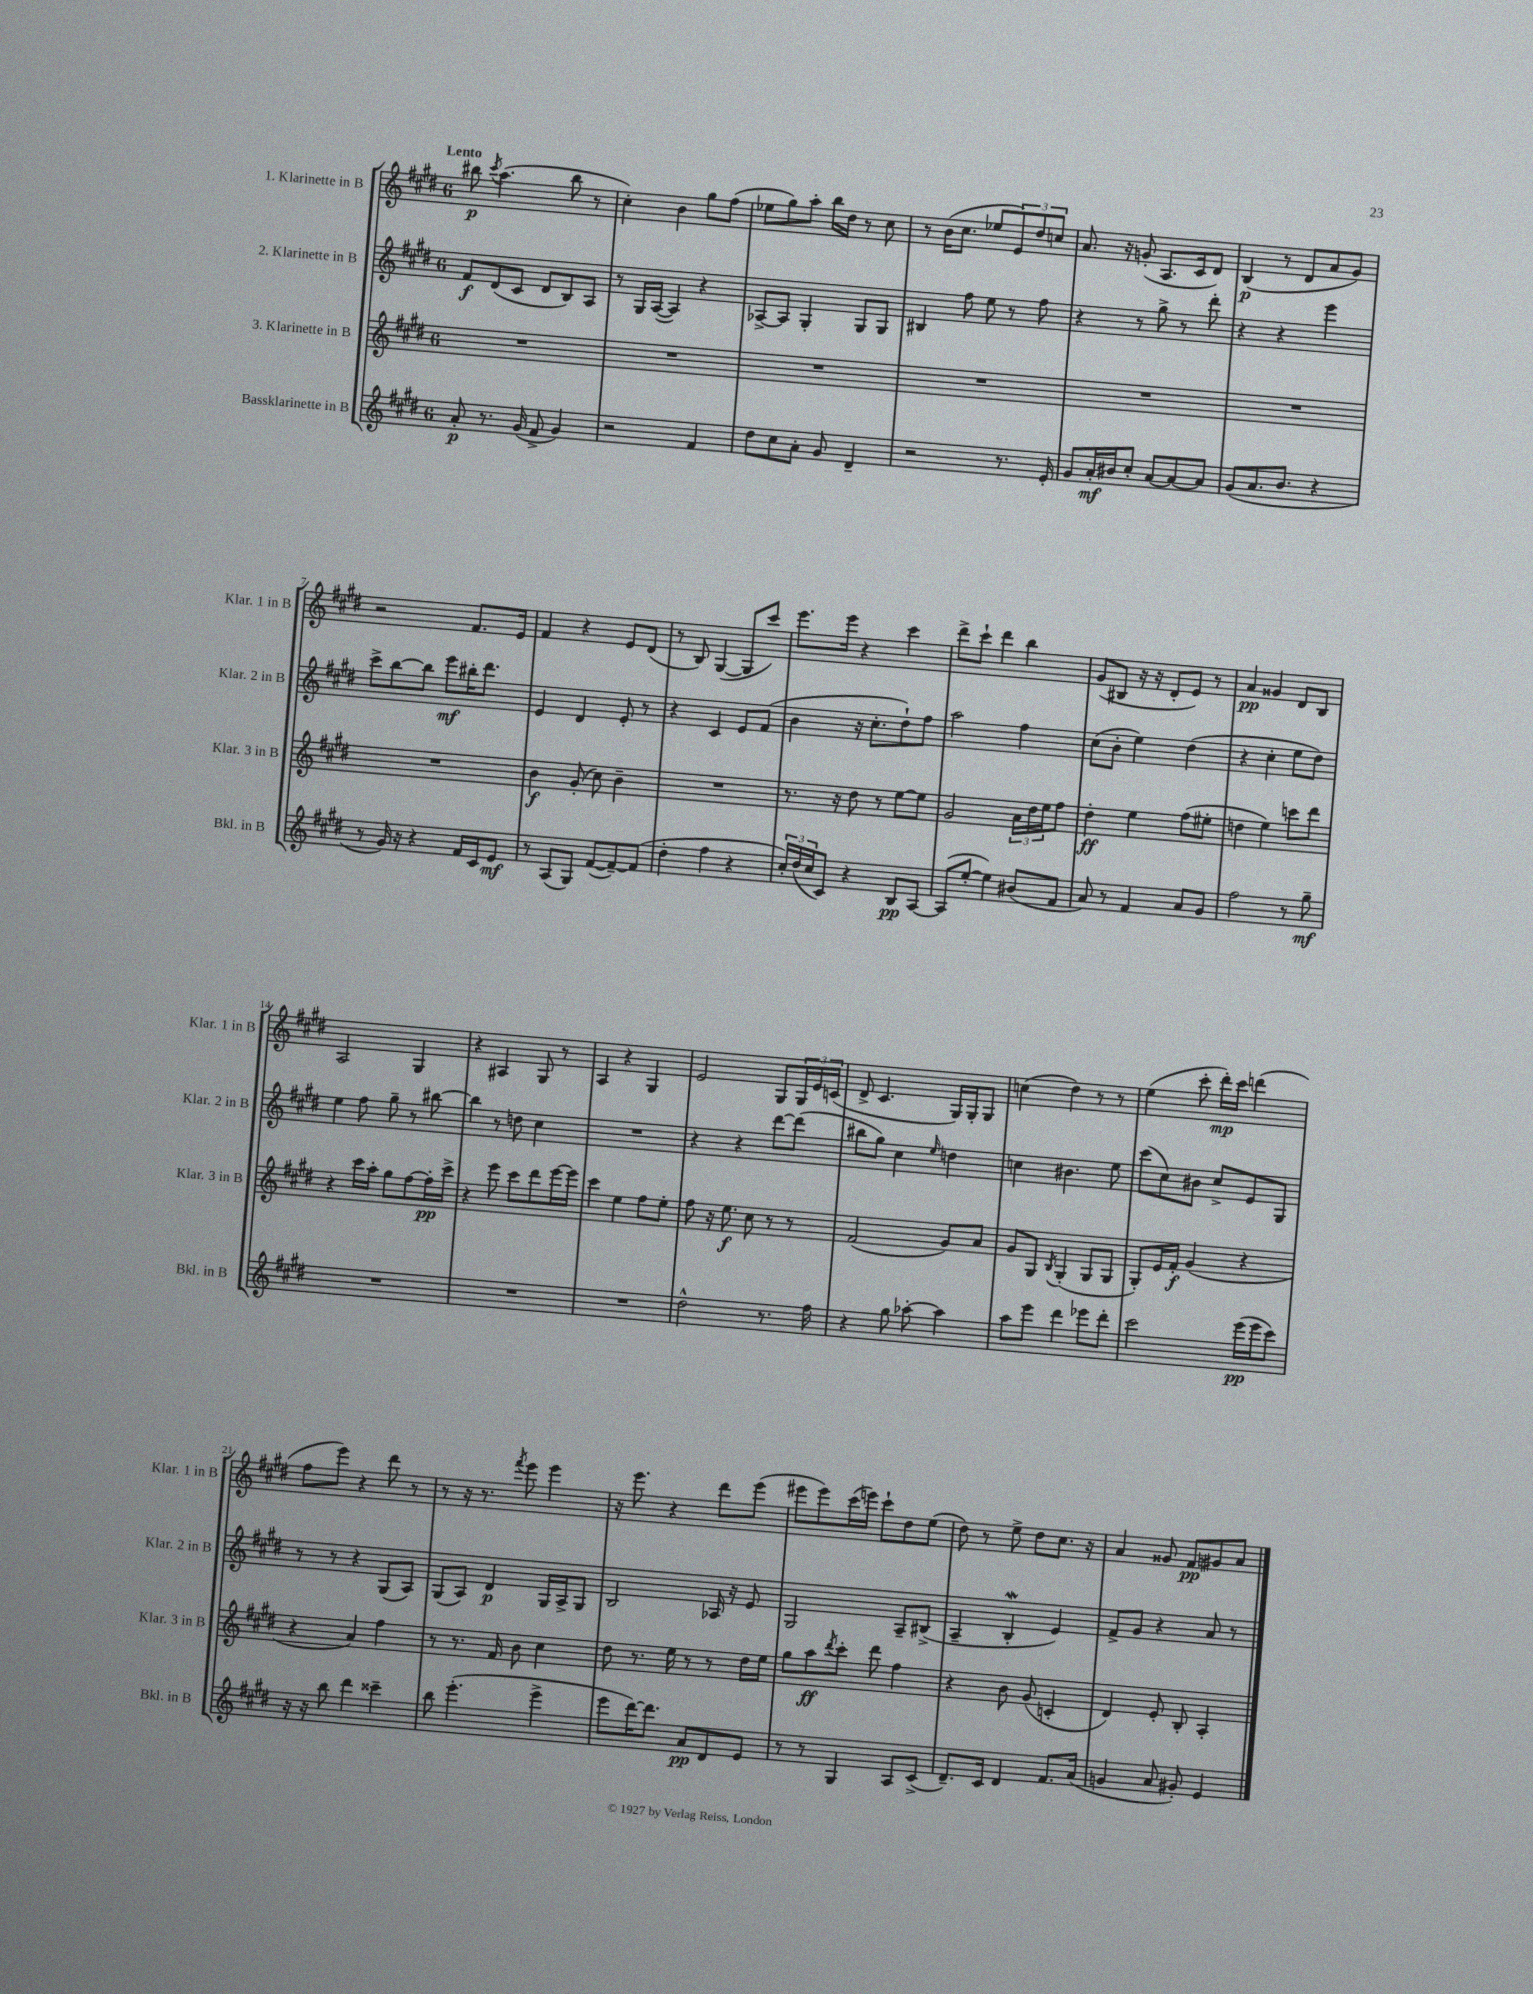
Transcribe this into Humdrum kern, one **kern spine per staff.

**kern	**kern	**kern	**kern
*staff4	*staff3	*staff2	*staff1
*clefG2	*clefG2	*clefG2	*clefG2
*k[f#c#g#d#]	*k[f#c#g#d#]	*k[f#c#g#d#]	*k[f#c#g#d#]
*M6/8	*M6/8	*M6/8	*M6/8
8a'/	2.r	8f#/L	8bb#\
.	.	.	8qccc#/
8.r	.	(8d#/	(4.aa\
.	.	8c#/J	.
(16g#/	.	.	.
8f#^/	.	8d#/L	.
4g#/)	.	8B/)	8bb#\
.	.	8A/J	8r
=	=	=	=
2r	2.r	8r	4cc#'\)
.	.	16G#/LL	.
.	.	([16A/JJ	.
.	.	4A/])	4b\
4f#/	.	4r	8gg#\L
.	.	.	(8ff#\J
=	=	=	=
8dd#\L	2.r	[8A-^/L	8ee-\L
8cc#\	.	8A-/]J	8gg#\)
8a'\J	.	4G#'/	8aa'\J
8g#/	.	.	16bb\LL
.	.	.	16dd#\JJ
4d#~/	.	8G#/L	8r
.	.	8G#/J	8cc#\
=	=	=	=
2r	2.r	4B#/	8r
.	.	.	(16b\LK
.	.	.	8.cc#\J
.	.	8ff#\	.
.	.	8ee\	8ee-/L
8.r	.	8r	12e/)
.	.	.	12dd#/
.	.	8ff#\	.
.	.	.	12cc/J
16e'/	.	.	.
=	=	=	=
8g#/L	2.r	4r	8.a/
16a'/L	.	.	.
16b#/J	.	.	16r
8cc#'/J	.	8r	(8g'/
[8a/L	.	8gg#^\	8.A/L
8a/_	.	8r	.
.	.	.	16c#/k
8a/]J	.	8ddd#'\	8d#/J)
=	=	=	=
(8g#/L	2.r	4r	(4B/
8.a/	.	.	.
.	.	4r	8r
8.b/J	.	.	.
.	.	.	8d#/L
4r	.	4eee\	8a/
.	.	.	8g#/J)
=	=	=	=
8r	2.r	8ccc#^\L	2r
16g#/)	.	[8bb\	.
16r	.	.	.
4r	.	8bb\]J	.
.	.	8eee\L	.
16f#/LL	.	16bb#'\K	8.f#/L
16c#/J	.	8.ddd#\J	.
8e/J	.	.	.
.	.	.	16e/Jk
=	=	=	=
8r	4b\	4e/	4f#/
(8A/L	.	.	.
8G#/J)	(8g#'/	4d#/	4r
([8f#/L	8cc#\)	.	.
8f#~/_)	4b~\	8e'/	8e/L
(8f#/]J	.	8r	(8d#/J
=	=	=	=
4dd#'\	2.r	4r	8r
.	.	.	8B/)
4ff#\	.	4c#/	([4G#/
4r	.	8e/L	8G#/]L
.	.	(8f#/J	8ccc#/J)
=	=	=	=
24cc#'/LL)	8.r	4b\	8.eee\L
(24dd#/	.	.	.
24cc#/J	.	.	.
8c#/J)	.	.	.
.	16r	.	16eee\Jk
4r	8dd#\	16r	4r
.	.	8.cc#'\L	.
.	8r	.	.
8B/L	[8ee\L	8dd#`\)	4ccc#\
[8A/J	8ee\]J	8ff#\J	.
=	=	=	=
(8A/]L	2g#/	2aa\	8ddd#^\L
[8ee'/J	.	.	8ccc#`\J
4ee\])	.	.	4ddd#\
(8b#/L	24a\LL	4ff#\	4bb\
.	24dd#\	.	.
.	24ee\J	.	.
8f#/J	8ff#\J	.	.
=	=	=	=
8a/)	4dd#'\	(8cc#\L	(8g#/L
8r	.	8b'\J	8B#/J
4f#/	4ee\	4ee\)	16r
.	.	.	16r
.	.	.	8d#'/L
8a/L	(8ff#\L	(4dd#\	8e/J)
8g#/J	8ee#'\J	.	8r
=	=	=	=
2ff#\	4dd\	4r	4a/
.	4ee\)	4cc#'\	4g##/
8r	8ccc\L	8ee\L	8d#/L
8gg#~\	8ddd#\J	8dd#\J)	8B/J
=	=	=	=
2.r	4r	4ee\	2A/
.	16ccc#\LL	8ff#\	.
.	16aa'\JJ	.	.
.	8gg#\L	8gg#~\	.
.	[8ff#\	8r	4G#/
.	16ff#'\]L	[8bb#\	.
.	16ccc#^\JJ	.	.
=	=	=	=
2.r	4r	4bb#\]	4r
.	8eee\	8r	4A#/
.	8ccc#\L	8dd\	.
.	8ddd#\	4cc#\	8G#/
.	[16eee\L	.	8r
.	16eee\]JJ	.	.
=	=	=	=
2.r	4ccc#\	2.r	4A/
.	4ee\	.	4r
.	8ff#\L	.	4G#/
.	8ee'\J	.	.
=	=	=	=
2dd#^^\	8ff#\	4r	2e/
.	16r	.	.
.	8.ee\	.	.
.	.	4r	.
.	8cc#\	.	.
8.r	8r	[8ddd#\L	8G#/L
.	8r	(8ddd#\]J	24G#/L
.	.	.	24e/
16ff#\	.	.	.
.	.	.	(24c/JJ
=	=	=	=
4r	(2f#/	8bb#\L	8d#^/
.	.	8gg#\J)	4.c#/
8gg#\	.	4cc#\	.
[8aa-'\	.	.	.
.	.	16qqee/	.
4aa-\]	8g#/L)	4dd\	16G#/LL)
.	.	.	16G#'/J
.	8a/J	.	8G#/J
=	=	=	=
8aa\L	8g#/L	4cc\	(4cc\
8eee\J	8G#/J	.	.
.	8qB/	.	.
4ddd#\	(4G#'/	4.b#\	4dd#\)
8eee-\L	8G#/L	.	8r
8ddd#'\J	8G#/J	8ee\	8r
=	=	=	=
2ccc#\	8G#'/L)	(8ccc#\L	(4ee\
.	16e/L	8cc#\)	.
.	16f#'/JJ	.	.
.	(4g#/	8b#\J	8ccc#'\
.	.	8cc#^/L	16ddd#'\LL)
.	.	.	16ccc#\JJ
(16eee\LL	4r	8e/	(4ddd\
16eee\J	.	.	.
8ccc#\J)	.	8G#/J	.
=	=	=	=
16r	4r	8r	8ff#\L
16r	.	.	.
8bb\	.	8r	8eee\J)
4ddd#\	4a/)	4r	4r
4ccc##~\	4ff#\	(8G#/L	8ddd#\
.	.	8A/J)	8r
=	=	=	=
8bb\	8r	(8G#/L	8r
(4.eee'\	8.r	8A/J)	16r
.	.	.	8.r
.	.	4d#/	.
.	16f#/	.	.
.	.	.	8qfff#/
.	8b\	.	8eee\
4eee^\	4cc#\	16G#/LL	4eee\
.	.	16A^/J	.
.	.	8G#/J	.
=	=	=	=
8eee\L	8dd#\	2B/	16r
.	.	.	8.eee\
[16ddd#\K)	8.r	.	.
8.ddd#\]J	.	.	.
.	.	.	4r
.	16ee\	.	.
8a/L	8r	.	.
8d#/	8r	16A-/	8ddd#\L
.	.	16r	.
8e/J	16dd#\LL	8e/	(8eee\J
.	16ee\JJ	.	.
=	=	=	=
8r	8gg#\L	2G#/	8eee#\L
8r	8aa\	.	8eee#\)
.	8qddd#/	.	.
4G#/	8ccc#'\J	.	(16ccc#\L
.	.	.	16eee\JJ)
.	8ddd#\	.	8ccc#`\L
8A/L	4ff#\	8A~/L	8dd#\
(8c#^/J	.	(8B#^/J	(8ee\J
=	=	=	=
8.d#~/L)	4r	4A~/	8dd#\)
.	.	.	8r
16c#/Jk	.	.	.
4d#/	8b\	4B'/	8ee^\
.	(8g#/	.	8dd#\L
8.f#/L	4c'/	4e/)	8.cc#\J
(16a/Jk	.	.	16r
=	=	=	=
4g/	4d#/)	8f#^/L	4a/
.	.	8g#/J	.
8a/	8e'/	4r	8g##/
8g#'/)	8B'/	.	8f#/L
4e/	4A'/	8a/	8g#/
.	.	8r	8a/J
==	==	==	==
*-	*-	*-	*-
